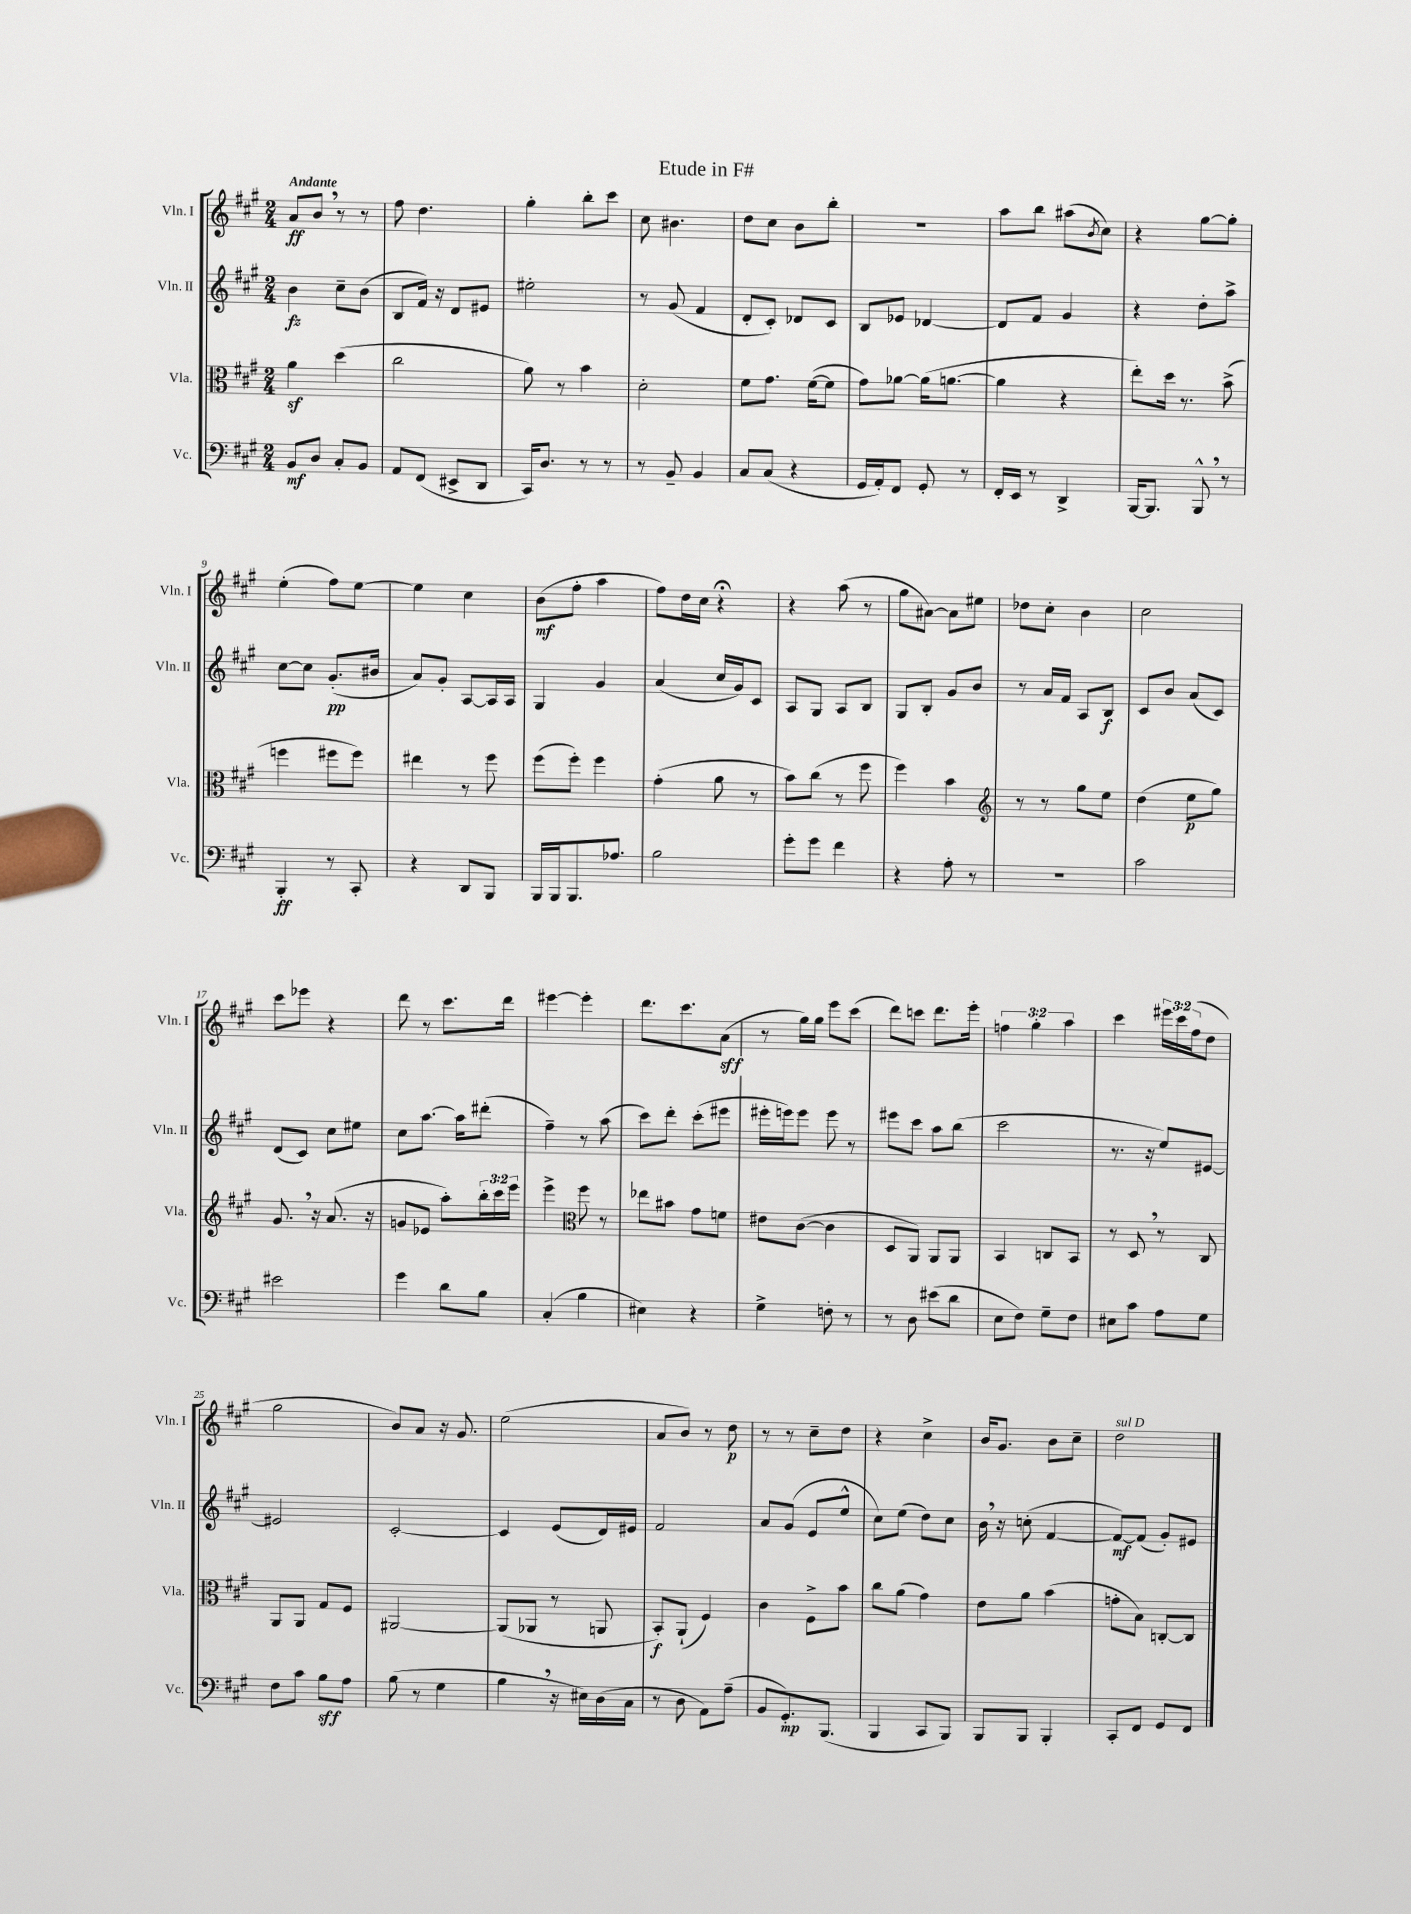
\header { title = "Etude in F#" }
<<
\new StaffGroup <<
\new Staff = "s0" \with { instrumentName = "Vln. I" shortInstrumentName = "Vln. I" } {
    \clef treble \key a \major \numericTimeSignature \time 2/4 \override Staff.TupletNumber.text = #tuplet-number::calc-fraction-text \tempo "Andante"
    a'8\ff b'8 \breathe r8 r8 |
    fis''8 d''4. |
    gis''4-. b''8-. cis'''8 |
    cis''8 bis'4. |
    d''8 cis''8 b'8 b''8-. |
    R2 |
    a''8 b''8 ais''8( \acciaccatura { b'8 } cis''8) |
    r4 gis''8~ gis''8-. |
    e''4-.( fis''8) e''8~ |
    e''4 cis''4 |
    b'8\mf( fis''8-. a''4 |
    fis''8) d''16 cis''16 r4\fermata |
    r4 a''8( r8 |
    gis''8 ais'8~) ais'8 eis''8 |
    des''8 cis''8-. b'4 |
    cis''2 |
    cis'''8 ees'''8 r4 |
    d'''8 r8 cis'''8. d'''16 |
    eis'''4~ eis'''4-. |
    d'''8. cis'''8. a'8\sff( |
    r8 gis''16) gis''16 e'''8 cis'''8( |
    d'''8) c'''8 d'''8. e'''16-. |
    \tuplet 3/2 { f''4 gis''4-. a''4 } |
    cis'''4 \tuplet 3/2 { eis'''16 cis'''16 fis''16( } d''8 |
    gis''2 |
    b'8) a'8 r16 gis'8. |
    e''2( |
    a'8 b'8) r8 d''8\p |
    r8 r8 cis''8-- d''8 |
    r4 cis''4-> |
    b'16 gis'8. b'8 cis''8-- |
    d''2^\markup { \italic "sul D" } \bar "|." |
}
\new Staff = "s1" \with { instrumentName = "Vln. II" shortInstrumentName = "Vln. II" } {
    \clef treble \key a \major \numericTimeSignature \time 2/4
    b'4\fz cis''8-- b'8( |
    b8 fis'16) r16 d'8 eis'8 |
    eis''2-. |
    r8 gis'8( fis'4 |
    d'8-. cis'8-.) des'8 cis'8 |
    b8 ees'8 des'4~ |
    des'8 fis'8 gis'4 |
    r4 d''8-. a''8-> |
    cis''8~ cis''8 gis'8.-.\pp( bis'16 |
    a'8) gis'8-. a8~ a16 a16 |
    gis4 gis'4 |
    a'4( cis''16 gis'16) cis'8 |
    a8 gis8 a8 b8 |
    gis8 b8-. gis'8 b'8 |
    r8 a'16 fis'16 a8 b8\f |
    cis'8 b'8 a'8( cis'8) |
    d'8( cis'8) cis''8 eis''8 |
    cis''8 a''8.~ a''16 dis'''8-.( |
    fis''4--) r8 a''8( |
    cis'''8) d'''8-. cis'''8-.( eis'''8 |
    eis'''16-. e'''16) e'''8 e'''8 r8 |
    eis'''8 cis'''8 a''8 b''8( |
    cis'''2 |
    r8. r16 e''8) eis'8~ |
    eis'2 |
    cis'2~-. |
    cis'4 e'8( d'16) eis'16 |
    fis'2 |
    a'8 gis'8( e'8 e''8-^ |
    cis''8) e''8( d''8) cis''8 |
    b'16 \breathe r16 c''8-.( fis'4~ |
    fis'8~\mf) fis'8( gis'8-.) eis'8 \bar "|." |
}
\new Staff = "s2" \with { instrumentName = "Vla." shortInstrumentName = "Vla." } {
    \clef alto \key a \major \numericTimeSignature \time 2/4 \override Staff.TupletNumber.text = #tuplet-number::calc-fraction-text
    a'4\sf d''4( |
    cis''2 |
    a'8) r8 b'4 |
    d'2-. |
    fis'8 gis'8. fis'16~( fis'8 |
    gis'8) aes'8~ aes'16( a'8.~ |
    a'4 r4 |
    e''8-.) d''16 r8. b'8->( |
    f''4 fis''8 fis''8) |
    eis''4 r8 fis''8 |
    fis''8( fis''8-.) fis''4 |
    gis'4-.( a'8 r8 |
    b'8) cis''8( r8 fis''8 |
    fis''4) b'4 |
    \clef treble r8 r8 gis''8 e''8 |
    d''4( e''8\p gis''8) |
    gis'8. \breathe r16 a'8.( r16 |
    g'8 ees'8 a''8-.) \tuplet 3/2 { b''16-. cis'''16 e'''16 } |
    e'''4-> \clef alto fis''8 r8 |
    ees''8 bis'8 gis'8 f'8 |
    eis'8 cis'8~( cis'4 |
    d8 a,8) a,8 a,8 |
    b,4 c8 b,8 |
    r8 d8 \breathe r8 cis8 |
    a,8 a,8 gis8 fis8 |
    ais,2~ |
    ais,8( aes,8 r8 a,8 |
    b,8-.\f) a,8-!( fis4) |
    cis'4 fis8-> b'8 |
    cis''8 a'8( gis'4) |
    e'8 a'8 b'4( |
    g'8-. b8) c8~-. c8 \bar "|." |
}
\new Staff = "s3" \with { instrumentName = "Vc." shortInstrumentName = "Vc." } {
    \clef bass \key a \major \numericTimeSignature \time 2/4
    b,8\mf d8 cis8-. b,8 |
    a,8 fis,8( eis,8-> d,8 |
    cis,16) d8. r8 r8 |
    r8 b,8-- b,4 |
    cis8 cis8( r4 |
    gis,16 a,16-.) fis,8 gis,8-. r8 |
    fis,16-. e,16 r8 d,4-> |
    b,,16~ b,,8. b,,8-^ \breathe r8 |
    b,,4-.\ff r8 cis,8-. |
    r4 d,8 b,,8 |
    b,,16 b,,16 b,,8. aes8. |
    b2 |
    gis'8-. gis'8 fis'4 |
    r4 a8-. r8 |
    R2 |
    cis'2 |
    eis'2 |
    gis'4 d'8 b8 |
    cis4-.( b4 |
    eis4) r4 |
    gis4-> f8-. r8 |
    r8 d8 eis'8( d'8 |
    e8 fis8) gis8-- fis8 |
    eis8 cis'8 a8 gis8 |
    fis8 cis'8 b8\sff a8 |
    b8( r8 gis4 |
    b4 \breathe r16 eis16) d16( cis16 |
    r8 d8 a,8) a8--( |
    b,8 gis,8.-.\mp) b,,8.( |
    b,,4 cis,8 b,,8) |
    b,,8 b,,8 b,,4-. |
    cis,8-. fis,8 gis,8 fis,8 \bar "|." |
}
>>
>>
